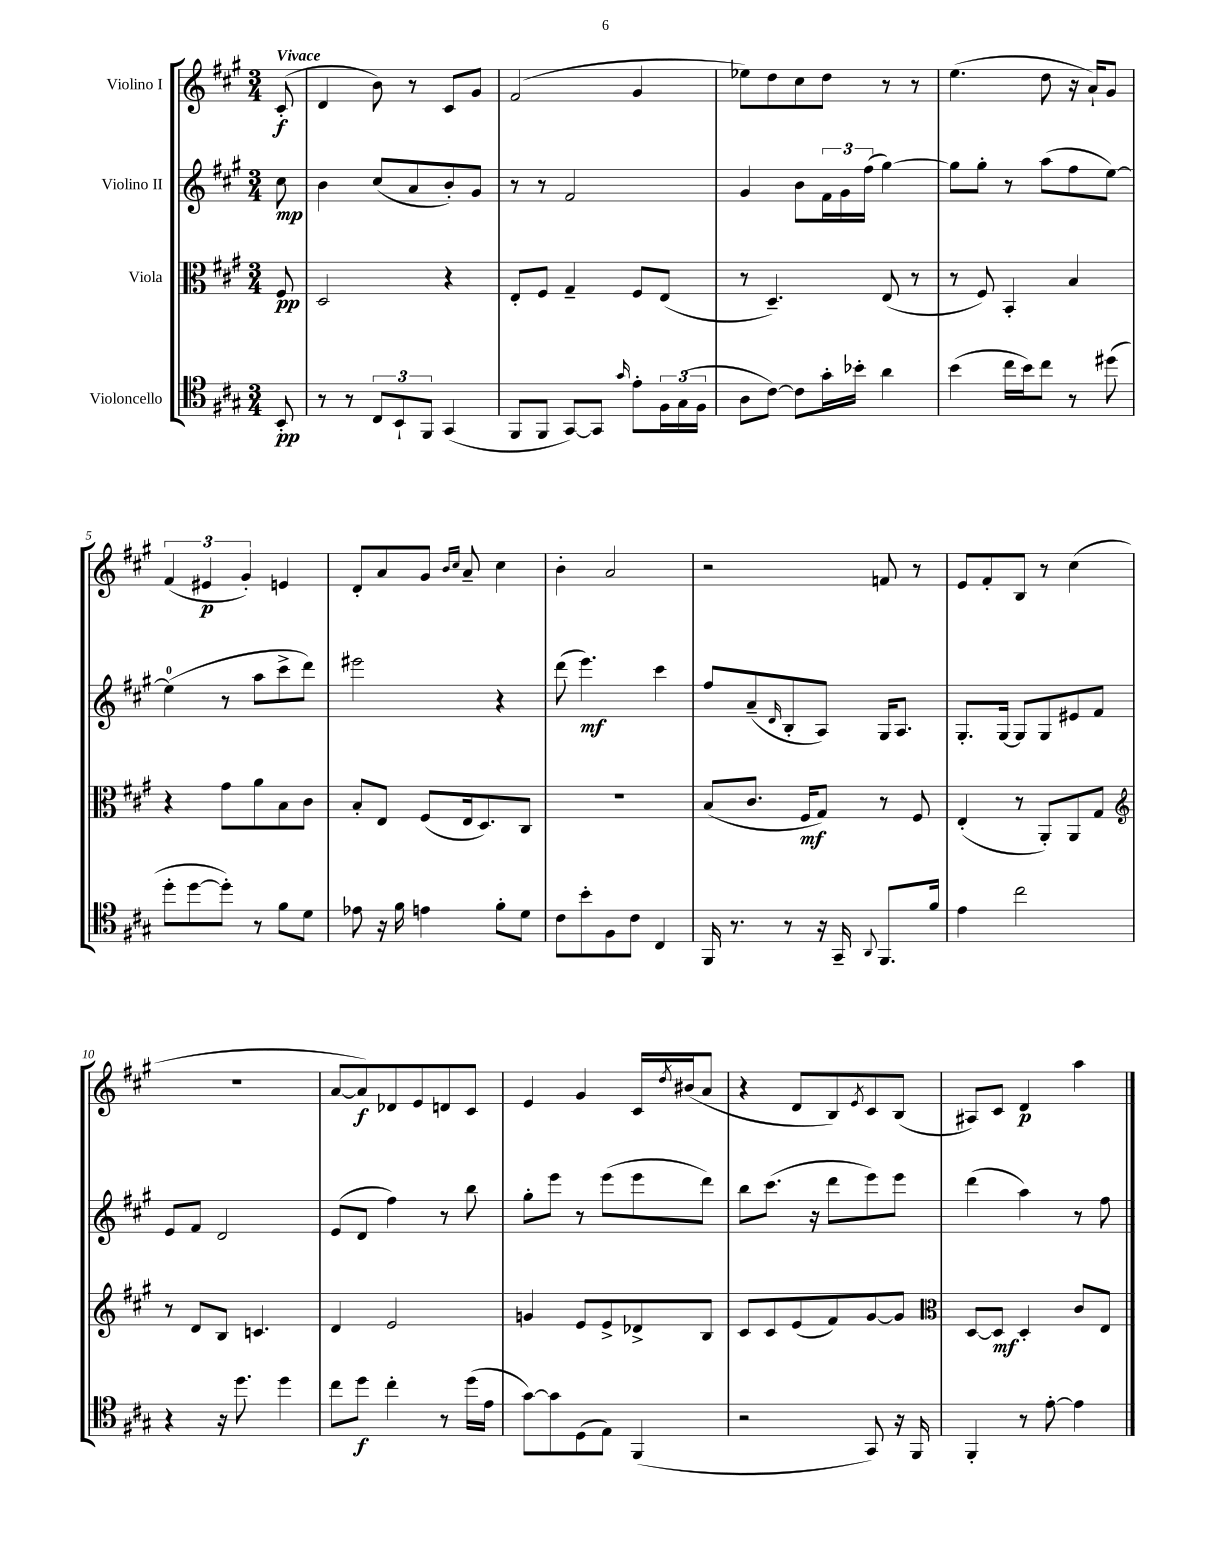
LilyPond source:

<<
\new StaffGroup <<
\new Staff = "s0" \with { instrumentName = "Violino I" } {
    \clef treble \key a \major \numericTimeSignature \time 3/4 \partial 8 \tempo "Vivace"
    cis'8-.\f( |
    d'4 b'8) r8 cis'8 gis'8 |
    fis'2( gis'4 |
    ees''8) d''8 cis''8 d''8 r8 r8 |
    e''4.( d''8 r16 a'16-!) gis'8 |
    \tuplet 3/2 { fis'4( eis'4\p gis'4-.) } e'4 |
    d'8-. a'8 gis'8 \grace { b'16 cis''16 } a'8-- cis''4 |
    b'4-. a'2 |
    r2 f'8 r8 |
    e'8 fis'8-. b8 r8 cis''4( |
    R2. |
    a'8~ a'8\f) des'8 e'8 d'8 cis'8 |
    e'4 gis'4 cis'16 \acciaccatura { d''8 } bis'16( a'8 |
    r4 d'8 b8) \acciaccatura { e'8 } cis'8 b8( |
    ais8) cis'8 d'4\p a''4 \bar "|." |
}
\new Staff = "s1" \with { instrumentName = "Violino II" } {
    \clef treble \key a \major \numericTimeSignature \time 3/4 \partial 8
    cis''8\mp |
    b'4 cis''8( a'8 b'8-.) gis'8 |
    r8 r8 fis'2 |
    gis'4 b'8 \tuplet 3/2 { fis'16 gis'16 fis''16( } gis''4~) |
    gis''8 gis''8-. r8 a''8( fis''8 e''8~) |
    e''4-0( r8 a''8 cis'''8-> d'''8) |
    eis'''2 r4 |
    d'''8( e'''4.\mf) cis'''4 |
    fis''8 a'8--( \grace { d'16 } b8-. a8) gis16 a8. |
    gis8.-. gis16~ gis8 gis8 eis'8 fis'8 |
    e'8 fis'8 d'2 |
    e'8( d'8 fis''4) r8 b''8 |
    gis''8-. e'''8 r8 e'''8( e'''8 d'''8) |
    b''8 cis'''8.( r16 d'''8 e'''8) e'''8 |
    d'''4( a''4) r8 fis''8 \bar "|." |
}
\new Staff = "s2" \with { instrumentName = "Viola" } {
    \clef alto \key a \major \numericTimeSignature \time 3/4 \partial 8
    fis8\pp |
    d2 r4 |
    e8-. fis8 gis4-- fis8 e8( |
    r8 d4.--) e8( r8 |
    r8 fis8) b,4-. b4 |
    r4 gis'8 a'8 b8 cis'8 |
    b8-. e8 fis8( e16 d8.) cis8 |
    R2. |
    b8( cis'8. fis16\mf gis8) r8 fis8 |
    e4-.( r8 a,8-.) a,8 gis8 |
    \clef treble r8 d'8 b8 c'4. |
    d'4 e'2 |
    g'4 e'8 e'8-> des'8-> b8 |
    cis'8 cis'8 e'8( fis'8) gis'8~ gis'8 |
    \clef alto d8~ d8\mf d4-. cis'8 e8 \bar "|." |
}
\new Staff = "s3" \with { instrumentName = "Violoncello" } {
    \clef tenor \key a \major \numericTimeSignature \time 3/4 \partial 8
    b,8-.\pp |
    r8 r8 \tuplet 3/2 { cis8 b,8-! fis,8 } gis,4( |
    fis,8 fis,8 gis,8~) gis,8 \grace { gis'16 } e'8-. \tuplet 3/2 { fis16 gis16( fis16 } |
    a8 cis'8~) cis'8 gis'16-. bes'16-. a'4 |
    b'4( cis''16 b'16) cis''8 r8 dis''8( |
    d''8-. d''8~ d''8-.) r8 fis'8 d'8 |
    ees'8 r16 fis'16 e'4 fis'8-. d'8 |
    cis'8 b'8-. fis8 cis'8 cis4 |
    fis,16 r8. r8 r16 gis,16-- \appoggiatura { a,8 } fis,8. fis'16 |
    e'4 cis''2 |
    r4 r16 d''8. d''4 |
    cis''8 d''8\f cis''4-. r8 d''16( e'16 |
    gis'8~) gis'8 d8( e8) fis,4( |
    r2 gis,8) r16 fis,16 |
    fis,4-. r8 e'8~-. e'4 \bar "|." |
}
>>
>>
